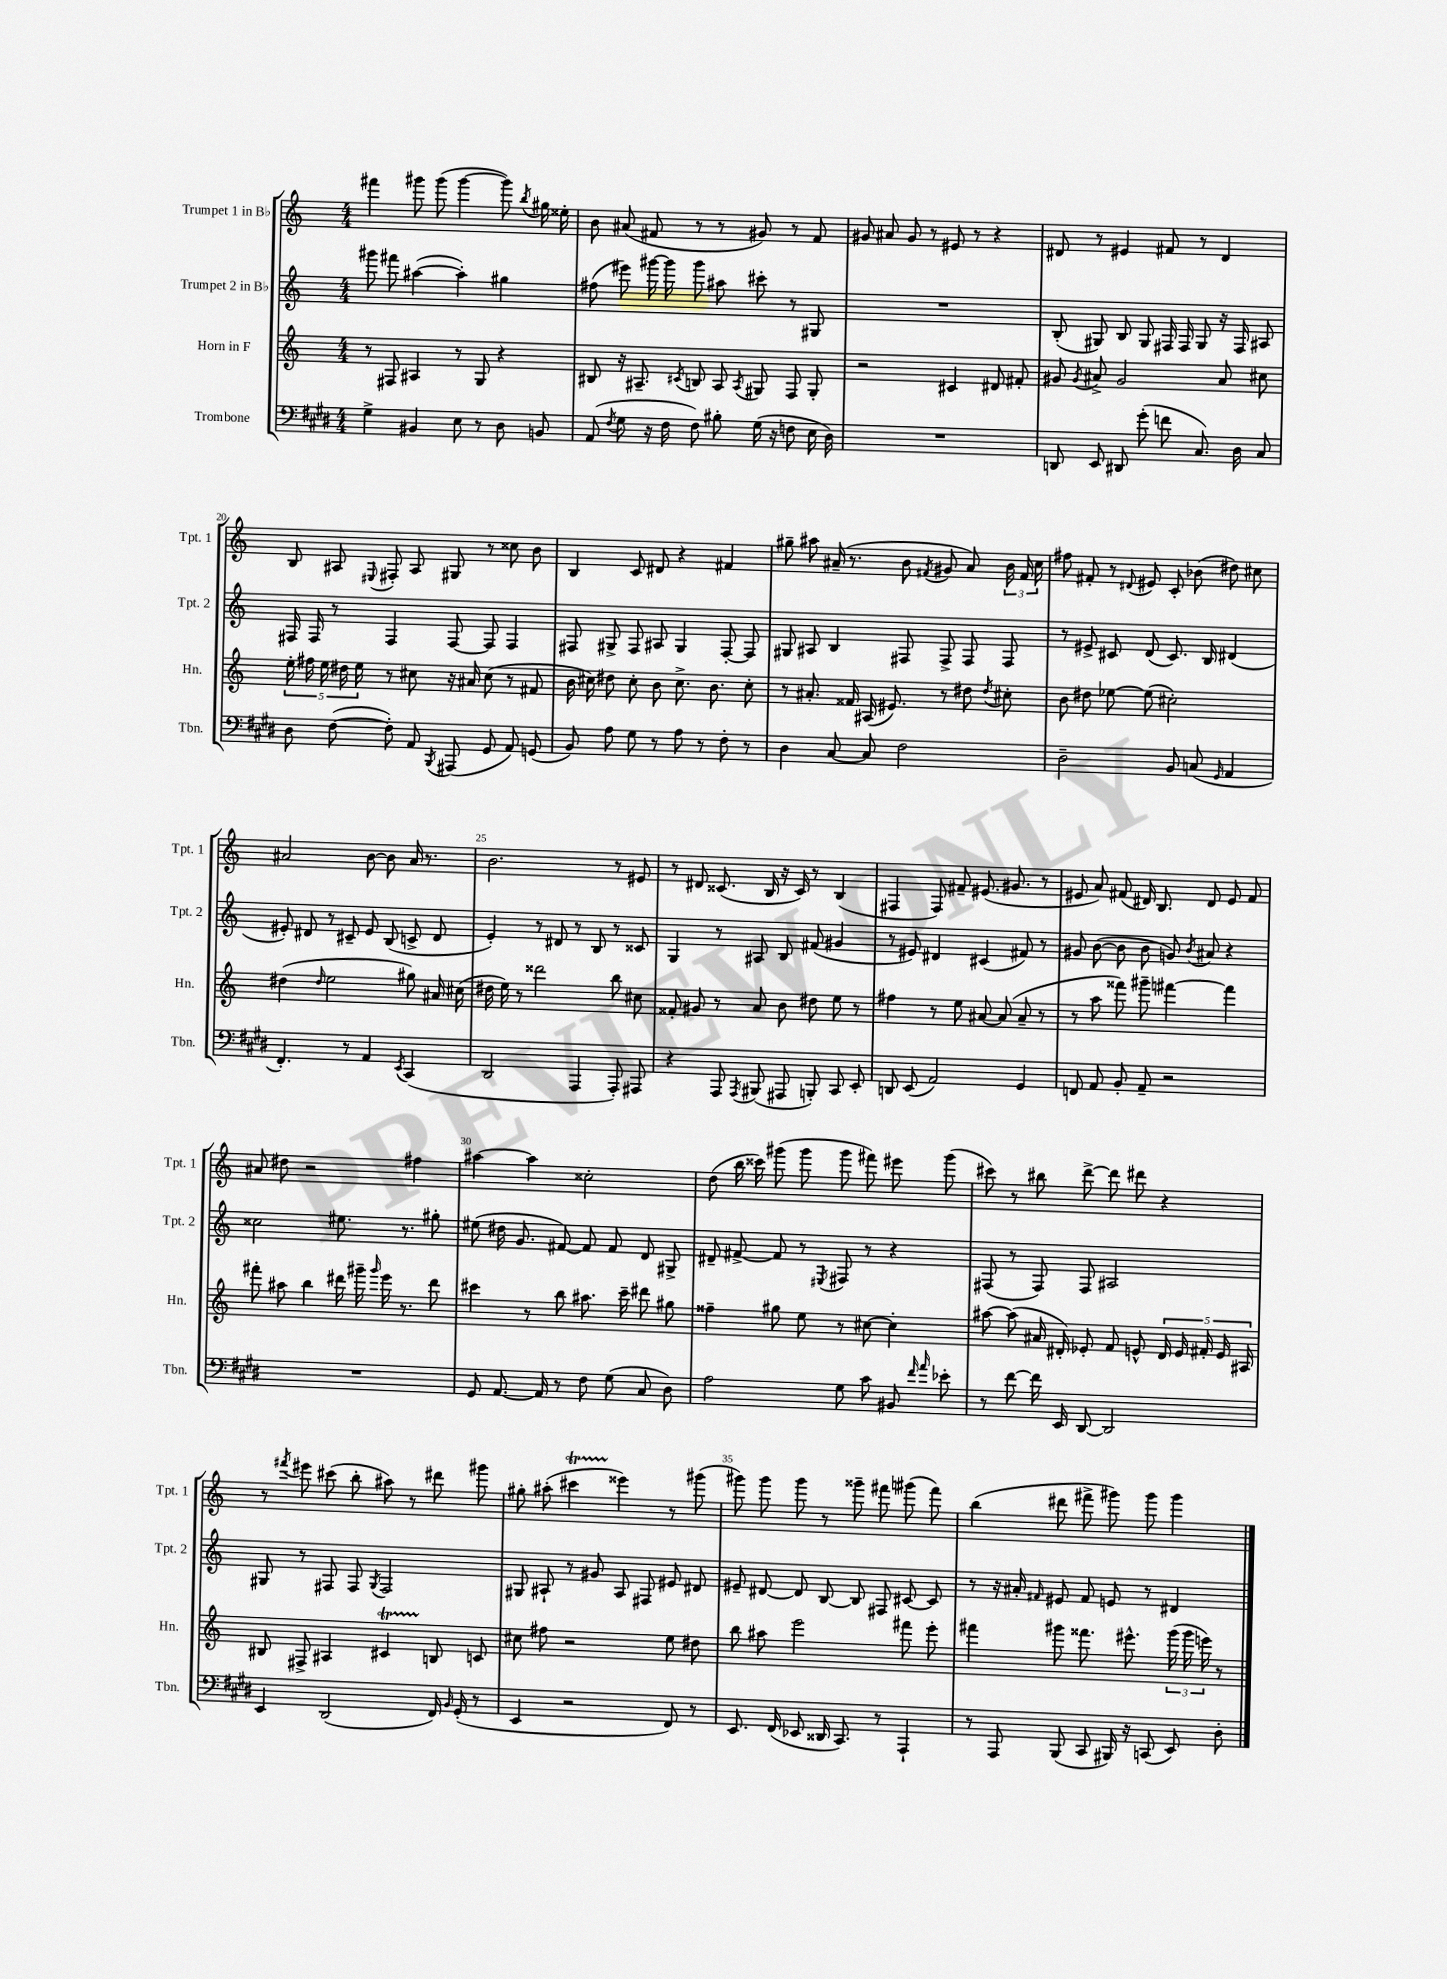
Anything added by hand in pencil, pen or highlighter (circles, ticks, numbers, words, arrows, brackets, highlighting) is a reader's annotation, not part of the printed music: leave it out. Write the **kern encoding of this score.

**kern	**kern	**kern	**kern
*part4	*part3	*part2	*part1
*staff4	*staff3	*staff2	*staff1
*I"Trombone	*I"Horn in F	*I"Trumpet 2 in B♭	*I"Trumpet 1 in B♭
*I'Tbn.	*I'Hn.	*I'Tpt. 2	*I'Tpt. 1
*clefF4	*clefG2	*clefG2	*clefG2
*k[f#c#g#d#]	*k[]	*k[]	*k[]
*M4/4	*M4/4	*M4/4	*M4/4
=16	=16	=16	=16
4G#^\	8r	8ggg#X\	4fff#X\
.	8F#X/	8fff#X\	.
4BB#X/	4A#X/	([4aa#X\	8ggg#X\
.	.	.	(8ggg#\
8E\	8r	4aa#'\])	[4ggg#\
8r	8G/	.	.
8D#\	4r	4gg#X\	8ggg#\])
.	.	.	8qbb/
8BBn/	.	.	16gg#X\
.	.	.	16ee##X'\
=17	=17	=17	=17
(8AA/	8B#X/	(8ff#X\	8b\
8qF#/	.	.	.
8G#\	16r	8eee#X\)	(8a#X/
.	8.A#X~/	.	.
16r	.	[16ggg#X\	8f#X/
16F#\	.	16ggg#\]	.
.	8qc#X/	.	.
8F#\)	8Bn/	8ggg#\	8r
8B#X'\	8A#/	8aa#X\	8r
.	8qA#/	.	.
(16G#\	8G#X/	8ccc#X'\	8g#X/)
16r	.	.	.
8Fn\	8F/	8r	8r
16E\	8G#'/	8G#X/	8f#/
16D#\)	.	.	.
=18	=18	=18	=18
1r	2r	1r	8g#X/
.	.	.	8a#X/
.	.	.	8g#/
.	.	.	8r
.	4c#X/	.	8e#X/
.	.	.	8r
.	8d#X/	.	4r
.	8f#X'/	.	.
=19	=19	=19	=19
8DDn/	8g#X/	(8B'/	8d#X/
.	8qg#/	.	.
8EE/	8a#X^/	8G#X/)	8r
8DD#X/	2g#/	8B/	4e#X/
(8g#'\	.	8G#/	.
8fn\	.	16F#X/	8f#X/
.	.	16F#/	.
8.C#/)	.	8G#/	8r
.	8a#/	16r	4d#/
16D#\	.	16F#/	.
8C#/	8cc#X\	8A#X/	.
!!LO:LB:g=z
=20	=20	=20	=20
8D#\	20ee'\	16F#X/	8B/
.	20ff#X\	.	.
.	.	16F#/	.
.	20ee\	.	.
([8F#\	.	8r	8A#X/
.	20dd#X\	.	.
.	20ee\	.	.
.	.	.	8qqE#X/
8F#'\])	8r	4F#/	8F#X'/
8AA/	8cc#X\	.	8A#/
8qBBB/	.	.	.
(8AAA#X/	16r	[8F#/	8G#X/
.	16a#X/	.	.
8GG#/	(8cc#\	8F#/]	8r
8AA/)	8r	4F#/	8cc##X\
(8GGn/	8f#X/	.	8b\
=21	=21	=21	=21
8BB/)	16b\	8F#X/	4B/
.	16cc#X\)	.	.
8A\	8dd#X\	8G#X^/	.
8G#\	8cc#'\	8F#/	8c/
8r	8b\	8A#X/	8d#X/
8A\	8.cc#^\	4G#/	4r
8r	.	.	.
.	8.b\	.	.
8F#'\	.	[8F#'/	4f#X/
8r	8cc#'\	8F#/]	.
=22	=22	=22	=22
4D#\	8r	8G#X/	8gg#X~\
.	8.a#X'/	8A#X/	8aa#X\
[8C#/	.	4B/	(16a#X~/
.	16f##X/	.	8.r
8C#/]	(16A#X/	.	.
.	8.e#X/)	.	.
2F#\	.	8F#X/	8b\
.	.	.	8qf#X/
.	8r	8F#^/	8g#X/
.	8dd#X\	8F#/	8a#/)
.	8qdd#/	.	.
.	8cc#X'\	8F#/	24b\
.	.	.	24f#/
.	.	.	24cc\
=23	=23	=23	=23
2D#~\	8b\	8r	8ff#X\
.	8dd#X\	8e#X^/	8f#X'/
.	[8ee-X\	8c#X/	8r
.	.	.	8qqd#X/
.	(8ee-\]	(8d/	8e#X/
8BB/	2cc#X'\)	8.c#/)	8c'/
(8Cn/	.	.	(8b-X\
.	.	16B/	.
16qqGG#/	.	.	.
4AA/	.	(4d#X/	8dd#X\)
.	.	.	8cc#X\
!!LO:LB:g=z
=24	=24	=24	=24
4.FF#'/)	(4dd#X\	8e#X'/)	2a#X/
.	.	8d#X/	.
.	16qqdd#/	.	.
.	2ee\	8r	.
8r	.	8c#X~/	.
4AA/	.	8e#/	[8b\
.	.	(8B/	8b\]
8qEE/	.	.	.
(4CC#/	8gg#X\)	8cn^/	16a#/
.	.	.	8.r
.	16a#X/	8d#/	.
.	(16cc#X\	.	.
=25	=25	=25	=25
2DD#/	16dd#X\	4e'/)	2.b\
.	16ee\)	.	.
.	8r	.	.
.	2ddd##X\	8r	.
.	.	8d#X/	.
4AAA/	.	8r	.
.	.	8B/	.
8AAA'/)	8bb\	8r	8r
8AAA#X/	8cc#X\	8c##X/	8e#X/
=26	=26	=26	=26
4r	8f##X'/	4G/	8r
.	8g#X/	.	8d#X/
8AAA/	8r	8r	(8.c##X/
8qAAA/	.	.	.
(8BBB#X/	8a/	8A#X/	.
.	.	.	16B/
8AAA#X/	8b\	8B/	16r
.	.	.	16c##/)
8BBBn'/)	8dd#X\	(8f#X/	8r
8CC#/	8ee\	4g#X/	(4B/
8EE'/	8r	.	.
=27	=27	=27	=27
8DDn/	4ff#X\	8r	4F#X/
(8EE/	.	8e#X/)	.
2AA/)	8r	4d#X/	8F#/)
.	8ee\	.	8f#X~/
.	[8a#X/	(4c#X/	(8.e#X/
.	(8a#/]	.	.
.	.	.	8.g#X/
4GG#/	8a#~/	8f#X/)	.
.	8r	8r	8r
=28	=28	=28	=28
8FFn/	8r	8g#X/	8e#X/
8AA/	8aa\	([8b\	8a/)
8BB'/	8fff##X\)	8b\]	(8f#X/
8AA~/	8ggg#X~\	8b\	16d#X/)
.	.	.	8.B/
2r	[4fff#X\	8gn/)	.
.	.	8qb/	.
.	.	8a#X/	8d#/
.	4fff#\]	4r	8e#/
.	.	.	8f#/
!!LO:LB:g=z
=29	=29	=29	=29
1r	8fff#X'\	2cc##X\	8a#X/
.	8aa#X\	.	8dd#X\
.	4bb\	.	2r
.	16ddd#X\	8.ee#X\	.
.	16ggg#X~\	.	.
.	16qqggg#/	.	.
.	16eee\	.	.
.	8.r	8.r	.
.	.	.	4ff#X\
.	8ddd#\	8gg#X'\	.
=30	=30	=30	=30
8GG#/	4ccc#X\	(8ee#X\	[4aa#X\
[8.AA/	.	16dd#X\	.
.	.	8.g/	.
.	8r	.	4aa#\]
16AA/]	.	.	.
8r	8bb\	[8f#X/)	.
8F#\	8.aa#X\	8f#/]	2cc##X'\
(8G#\	.	8f#/	.
.	16ccc#~\	.	.
8C#/	8ddd#X\	8d/	.
8D#\)	8gg#X\	8G#X^/	.
=31	=31	=31	=31
2A\	4ff##X~\	8d#X~/	(8dd\
.	.	[8f#X^/	16bb\
.	.	.	16ccc##X\)
.	8gg#X\	8f#/]	(8ggg#X\
.	8ee\	8r	8ggg#\
.	.	8qE#X/	.
8G#\	8r	8F#X/	8ggg#\
8c#\	[8cc#X\	8r	8fff#X\)
8BB#X/	4cc#'\]	4r	8eee#X\
16qqf#/	.	.	.
16qqa/	.	.	.
8e-X'\	.	.	(8ggg#\
=32	=32	=32	=32
8r	[8aa#X\	(8F#X/	8ccc#X\)
[8f#\	(8aa#\]	8r	8r
16f#\]	16a#X/	8F#/)	8bb#X\
16EE/	16d#X'/)	.	.
[8DD#/	8e-X'/	8F#/	[8ddd^\
2DD#/]	8f/	2A#X/	8ddd\]
.	8en^^/	.	8ddd#X\
.	20d#/	.	4r
.	20e/	.	.
.	20f#X'/	.	.
.	20e/	.	.
.	20A#X/	.	.
!!LO:LB:g=z
=33	=33	=33	=33
4EE/	8B#X/	8G#X/	8r
.	.	.	8qfff#X/
.	8F#X^/	8r	8eee#X\
(2DD#/	4A#X/	8F#X/	(8ccc#X\
.	.	8F#/	8bb'\
.	.	8qG#/	.
.	4c#Xt/	2F#/	8aa#X\)
.	.	.	8r
16FF#/)	8Bn/	.	8ddd#X\
16qqBB/	.	.	.
(16GG#'/	.	.	.
8r	8cn/	.	8ggg#X\
=34	=34	=34	=34
4EE/	8cc#X\	8G#X/	8gg#X'\
.	8ff#X\	8A#X`/	(8aa#X'\
2r	2r	8r	4ccc#Xt\
.	.	8g#X/	.
.	.	8A#/	4eee##X\)
.	.	8F#X/	.
8FF#/)	8ee\	8e#X/	8r
8r	8dd#X\	8d#X/	(8ggg#X\
=35	=35	=35	=35
8.EE/	8bb\	8e#X~/	8ggg#X\)
.	8aa#X\	[8d#X/	8ggg#\
(16FF#/	.	.	.
8EE-X/	2eee\	8d#/]	8ggg#\
16DD##X/	.	[8B/	8r
8.CC#/)	.	.	.
.	.	8B/]	8ggg##X~\
8r	.	8F#X/	8fff#X\
4AAA`/	8fff#X\	[8c#X/	(8ggg#X\
.	8eee'\	8c#/]	8fff#\)
=36	=36	=36	=36
8r	4fff#X\	8r	(4bb\
8AAA/	.	16r	.
.	.	16a#X'/	.
.	.	16qqf#X/	.
(8BBB/	8ggg#X\	8e#X/	8ddd#X\
8CC#/	8.fff##X\	8f#/	8fff#X^\
16BBB#X/)	.	8en/	8ggg#X\)
16r	8.eee#X^^\	.	.
(8CCn/	.	8r	8ggg#\
8EE/)	(24ggg#\	4d#X/	4ggg#\
.	24ggg#\	.	.
.	24eeen\)	.	.
8D#'\	8r	.	.
==	==	==	==
*-	*-	*-	*-
